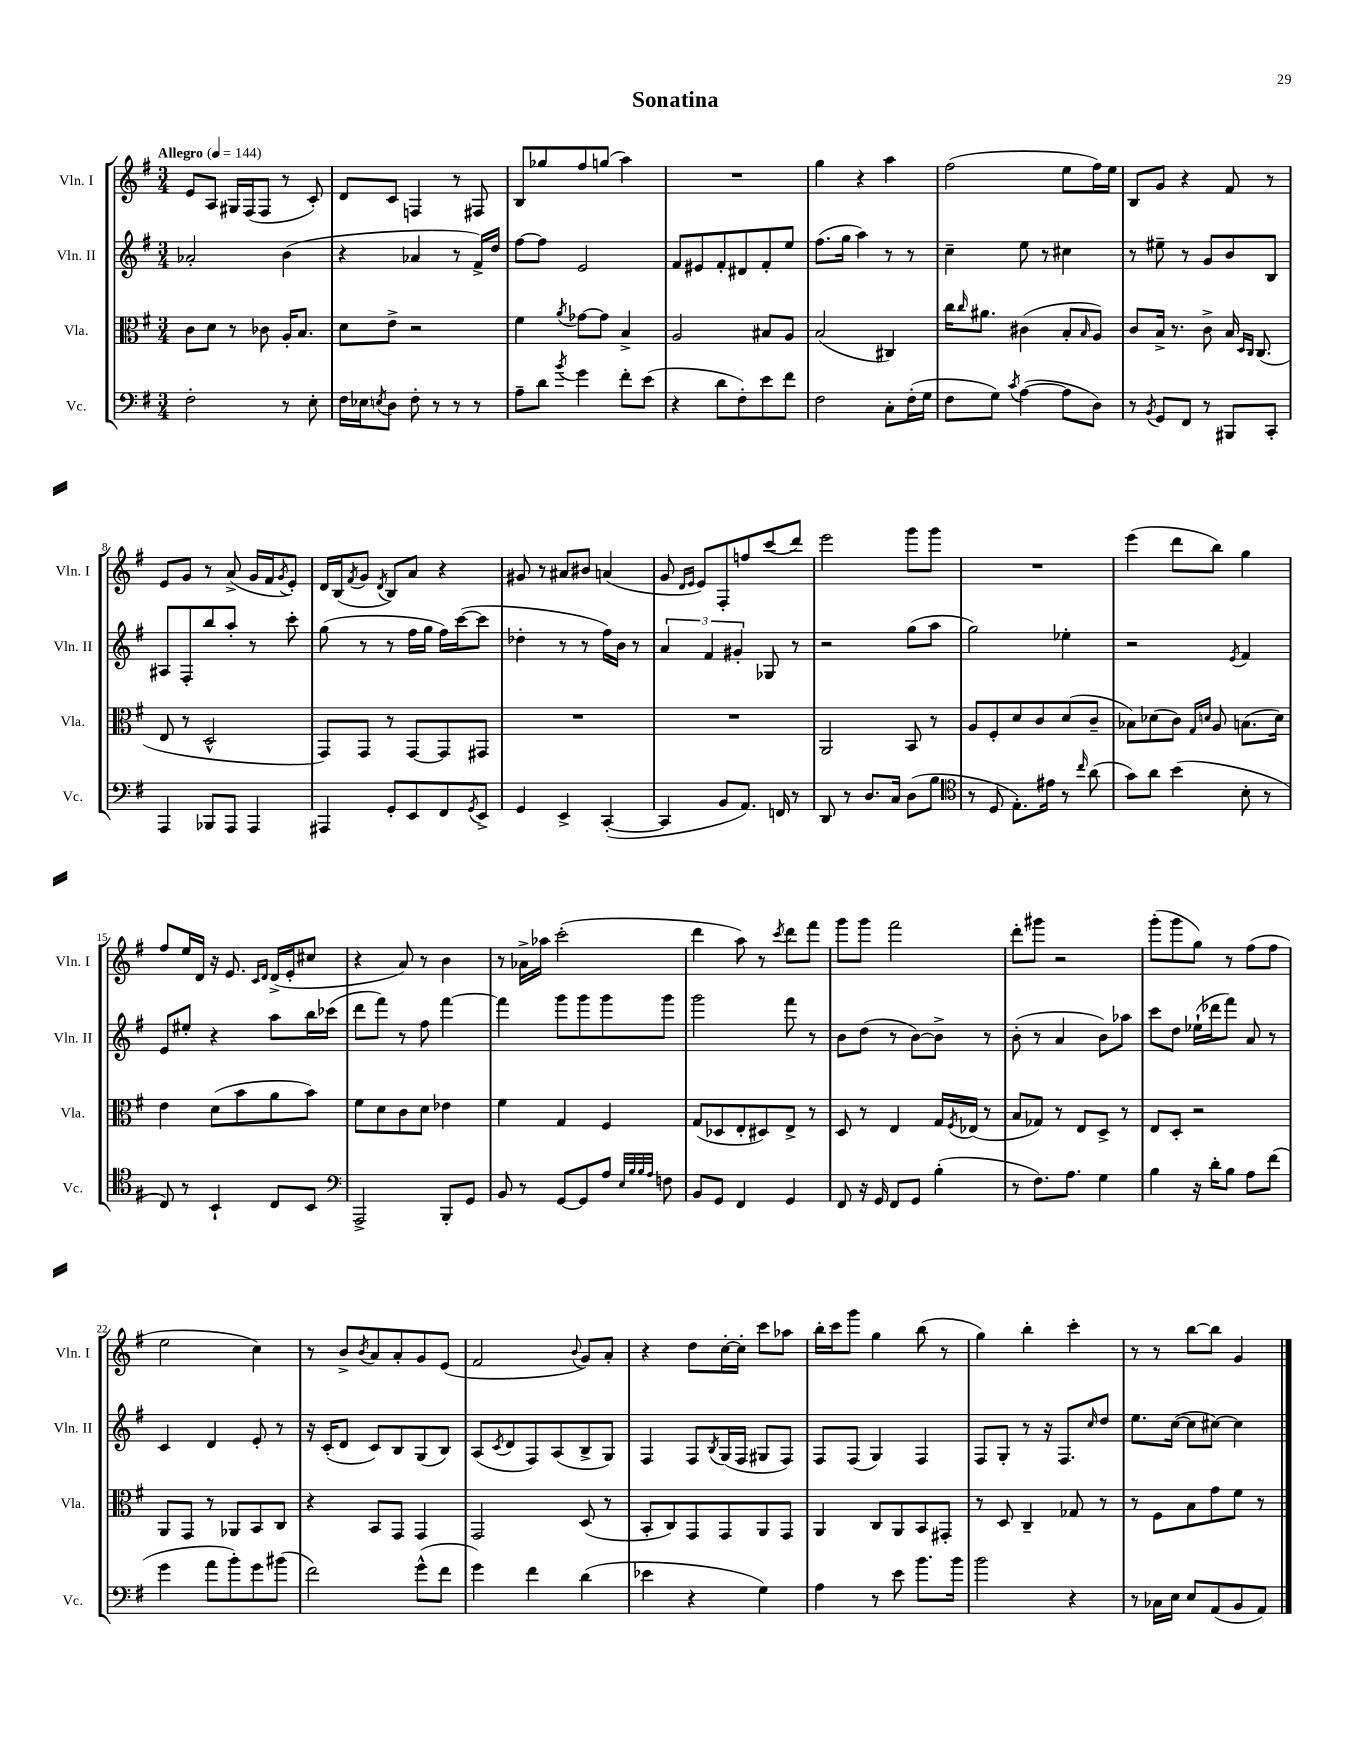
\header { title = "Sonatina" }
<<
\new StaffGroup <<
\new Staff = "s0" \with { instrumentName = "Vln. I" shortInstrumentName = "Vln. I" } {
    \clef treble \key g \major \numericTimeSignature \time 3/4 \tempo "Allegro" 4 = 144
    e'8 a8 gis16 fis16( fis8 r8 c'8-.) |
    d'8 c'8 f4 r8 fis8 |
    b8 ges''8 fis''8 g''8( a''4) |
    R2. |
    g''4 r4 a''4 |
    fis''2( e''8 fis''16) e''16 |
    b8 g'8 r4 fis'8 r8 |
    e'8 g'8 r8 a'8->( g'16 fis'16 \acciaccatura { g'8 } e'8-.) |
    d'16 b16( \acciaccatura { fis'8 } g'8 \acciaccatura { d'8 } b8) a'8 r4 |
    gis'8 r8 ais'8 bis'8 a'4( |
    g'8 \grace { d'16 e'16 } e'8) fis8-. f''8 c'''8( d'''8) |
    e'''2 g'''8 g'''8 |
    R2. |
    e'''4( d'''8 b''8) g''4 |
    fis''8 e''16 d'16 r16 e'8. \grace { c'16 d'16 } d'16->( e'16-. cis''8 |
    r4 a'8) r8 b'4 |
    r8 aes'16-> aes''16 c'''2-.( |
    d'''4 a''8) r8 \acciaccatura { c'''8 } d'''8 fis'''8 |
    g'''8 g'''8 fis'''2 |
    d'''8-. gis'''8 r2 |
    g'''8-.( g'''8 g''8) r8 fis''8( fis''8 |
    e''2 c''4) |
    r8 b'8-> \acciaccatura { b'8 } a'8 a'8-. g'8 e'8( |
    fis'2 \appoggiatura { b'8 } g'8) a'8-. |
    r4 d''8 c''16~-. c''16-. c'''8 aes''8 |
    b''16-. c'''16 g'''8 g''4 b''8( r8 |
    g''4) b''4-. c'''4-. |
    r8 r8 b''8~ b''8 g'4 \bar "|." |
}
\new Staff = "s1" \with { instrumentName = "Vln. II" shortInstrumentName = "Vln. II" } {
    \clef treble \key g \major \numericTimeSignature \time 3/4
    aes'2-. b'4( |
    r4 aes'4 r8 fis'16->) d''16 |
    fis''8~ fis''8 e'2 |
    fis'8 eis'8 fis'8-. dis'8 fis'8-. e''8 |
    fis''8.( g''16 a''4) r8 r8 |
    c''4-- e''8 r8 cis''4 |
    r8 eis''8-- r8 g'8 b'8 b8 |
    ais8 fis8-. b''8 a''8-. r8 c'''8-. |
    g''8( r8 r8 fis''16 g''16 fis''16) c'''16~( c'''8 |
    des''4-. r8 r8 fis''16) b'16 r8 |
    \tuplet 3/2 { a'4 fis'4 gis'4-. } ges8 r8 |
    r2 g''8( a''8 |
    g''2) ees''4-. |
    r2 \acciaccatura { e'8 } fis'4 |
    e'8 eis''8-. r4 a''8 b''16 ces'''16( |
    d'''8 fis'''8) r8 fis''8 fis'''4~ |
    fis'''4 g'''8 g'''8 g'''8 g'''8 |
    g'''2 fis'''8 r8 |
    b'8 d''8( r8 b'8~) b'8-> r8 |
    b'8-.( r8 a'4 b'8) aes''8 |
    c'''8 d''8 ees''16-!( des'''16 fis'''8) a'8 r8 |
    c'4 d'4 e'8-. r8 |
    r16 c'16-.( d'8 c'8) b8 g8( b8) |
    a8( \acciaccatura { c'8 } d'8 fis8) a8( b8-> g8) |
    fis4 fis8 \acciaccatura { b8 } g16( fis16 gis8 fis8) |
    fis8 fis8( g4) fis4 |
    fis8 g8-. r8 r16 fis8. \grace { c''16 } d''8 |
    e''8. c''16~( c''8 cis''8~) cis''4 \bar "|." |
}
\new Staff = "s2" \with { instrumentName = "Vla." shortInstrumentName = "Vla." } {
    \clef alto \key g \major \numericTimeSignature \time 3/4
    c'8 d'8 r8 ces'8 a16-. b8. |
    d'8 e'8-> r2 |
    fis'4 \acciaccatura { a'8 } ges'8~ ges'8 b4-> |
    a2 bis8 a8 |
    b2( cis4) |
    c''16 \grace { c''16 } ais'8. cis'4( b8-. \grace { b16 } a8) |
    c'8 b16-> r8. c'8-> b16 \grace { d16 c16 } c8.( |
    e8 r8 d2-^ |
    g,8) g,8 r8 g,8~ g,8 gis,8 |
    R2. |
    R2. |
    a,2 b,8 r8 |
    a8 fis8-. d'8 c'8 d'8( c'8-- |
    bes8) des'8( c'8) \grace { g16 d'16 } a8 b8.( d'16) |
    e'4 d'8( b'8 a'8 b'8) |
    fis'8 d'8 c'8 d'8 ees'4 |
    fis'4 g4 fis4 |
    g8( des8 e8-. dis8) e8-> r8 |
    d8 r8 e4 g16 \acciaccatura { fis8 } ees16( r8 |
    b8 ges8) r8 e8 d8-> r8 |
    e8 d8-. r2 |
    a,8 g,8 r8 aes,8 b,8 c8 |
    r4 b,8 g,8 g,4 |
    g,2 d8( r8 |
    b,8-. c8) g,8 g,8 a,8 g,8 |
    a,4 c8 a,8 b,8 gis,8-. |
    r8 d8 c4-- ges8 r8 |
    r8 fis8 b8 g'8 fis'8 r8 \bar "|." |
}
\new Staff = "s3" \with { instrumentName = "Vc." shortInstrumentName = "Vc." } {
    \clef bass \key g \major \numericTimeSignature \time 3/4
    fis2-. r8 e8-. |
    fis16 ees16 \acciaccatura { e8 } d8 fis8-. r8 r8 r8 |
    a8-- d'8 \acciaccatura { b'8 } g'4 fis'8-. e'8( |
    r4 d'8 fis8-.) e'8 fis'8 |
    fis2 c8-. fis16-.( g16 |
    fis8 g8) \acciaccatura { c'8 } a4~( a8 d8) |
    r8 \acciaccatura { b,8 } g,8 fis,8 r8 bis,,8 c,8-. |
    a,,4 bes,,8 a,,8 a,,4 |
    ais,,4 g,8-. e,8 fis,8 \acciaccatura { g,8 } e,8-> |
    g,4 e,4-> c,4~-.( |
    c,4 b,8 a,8.) f,16 r8 |
    d,8 r8 d8. c16 d8( b8 |
    \clef tenor r8 d8 e8.-.) eis'16 r8 \grace { c''16 } a'8( |
    g'8) a'8 b'4( b8-. r8 |
    c8) r8 b,4-! c8 b,8 |
    \clef bass a,,2-> b,,8-. g,8 |
    b,8 r8 g,8~ g,8 a8 \grace { e32 b32 b32 a32 } f8 |
    b,8 g,8 fis,4 g,4 |
    fis,8 r16 g,16 fis,8 g,8 b4-.( |
    r8 fis8.) a8. g4 |
    b4 r16 d'16-. b8 a8 fis'8( |
    g'4 a'8 b'8-.) g'8 bis'8( |
    fis'2) g'8-^( fis'8 |
    g'4) fis'4 d'4( |
    ees'4 r4 g4) |
    a4 r8 e'8 b'8. b'16 |
    b'2 r4 |
    r8 ces16 e16 e8 a,8( b,8 a,8) \bar "|." |
}
>>
>>
